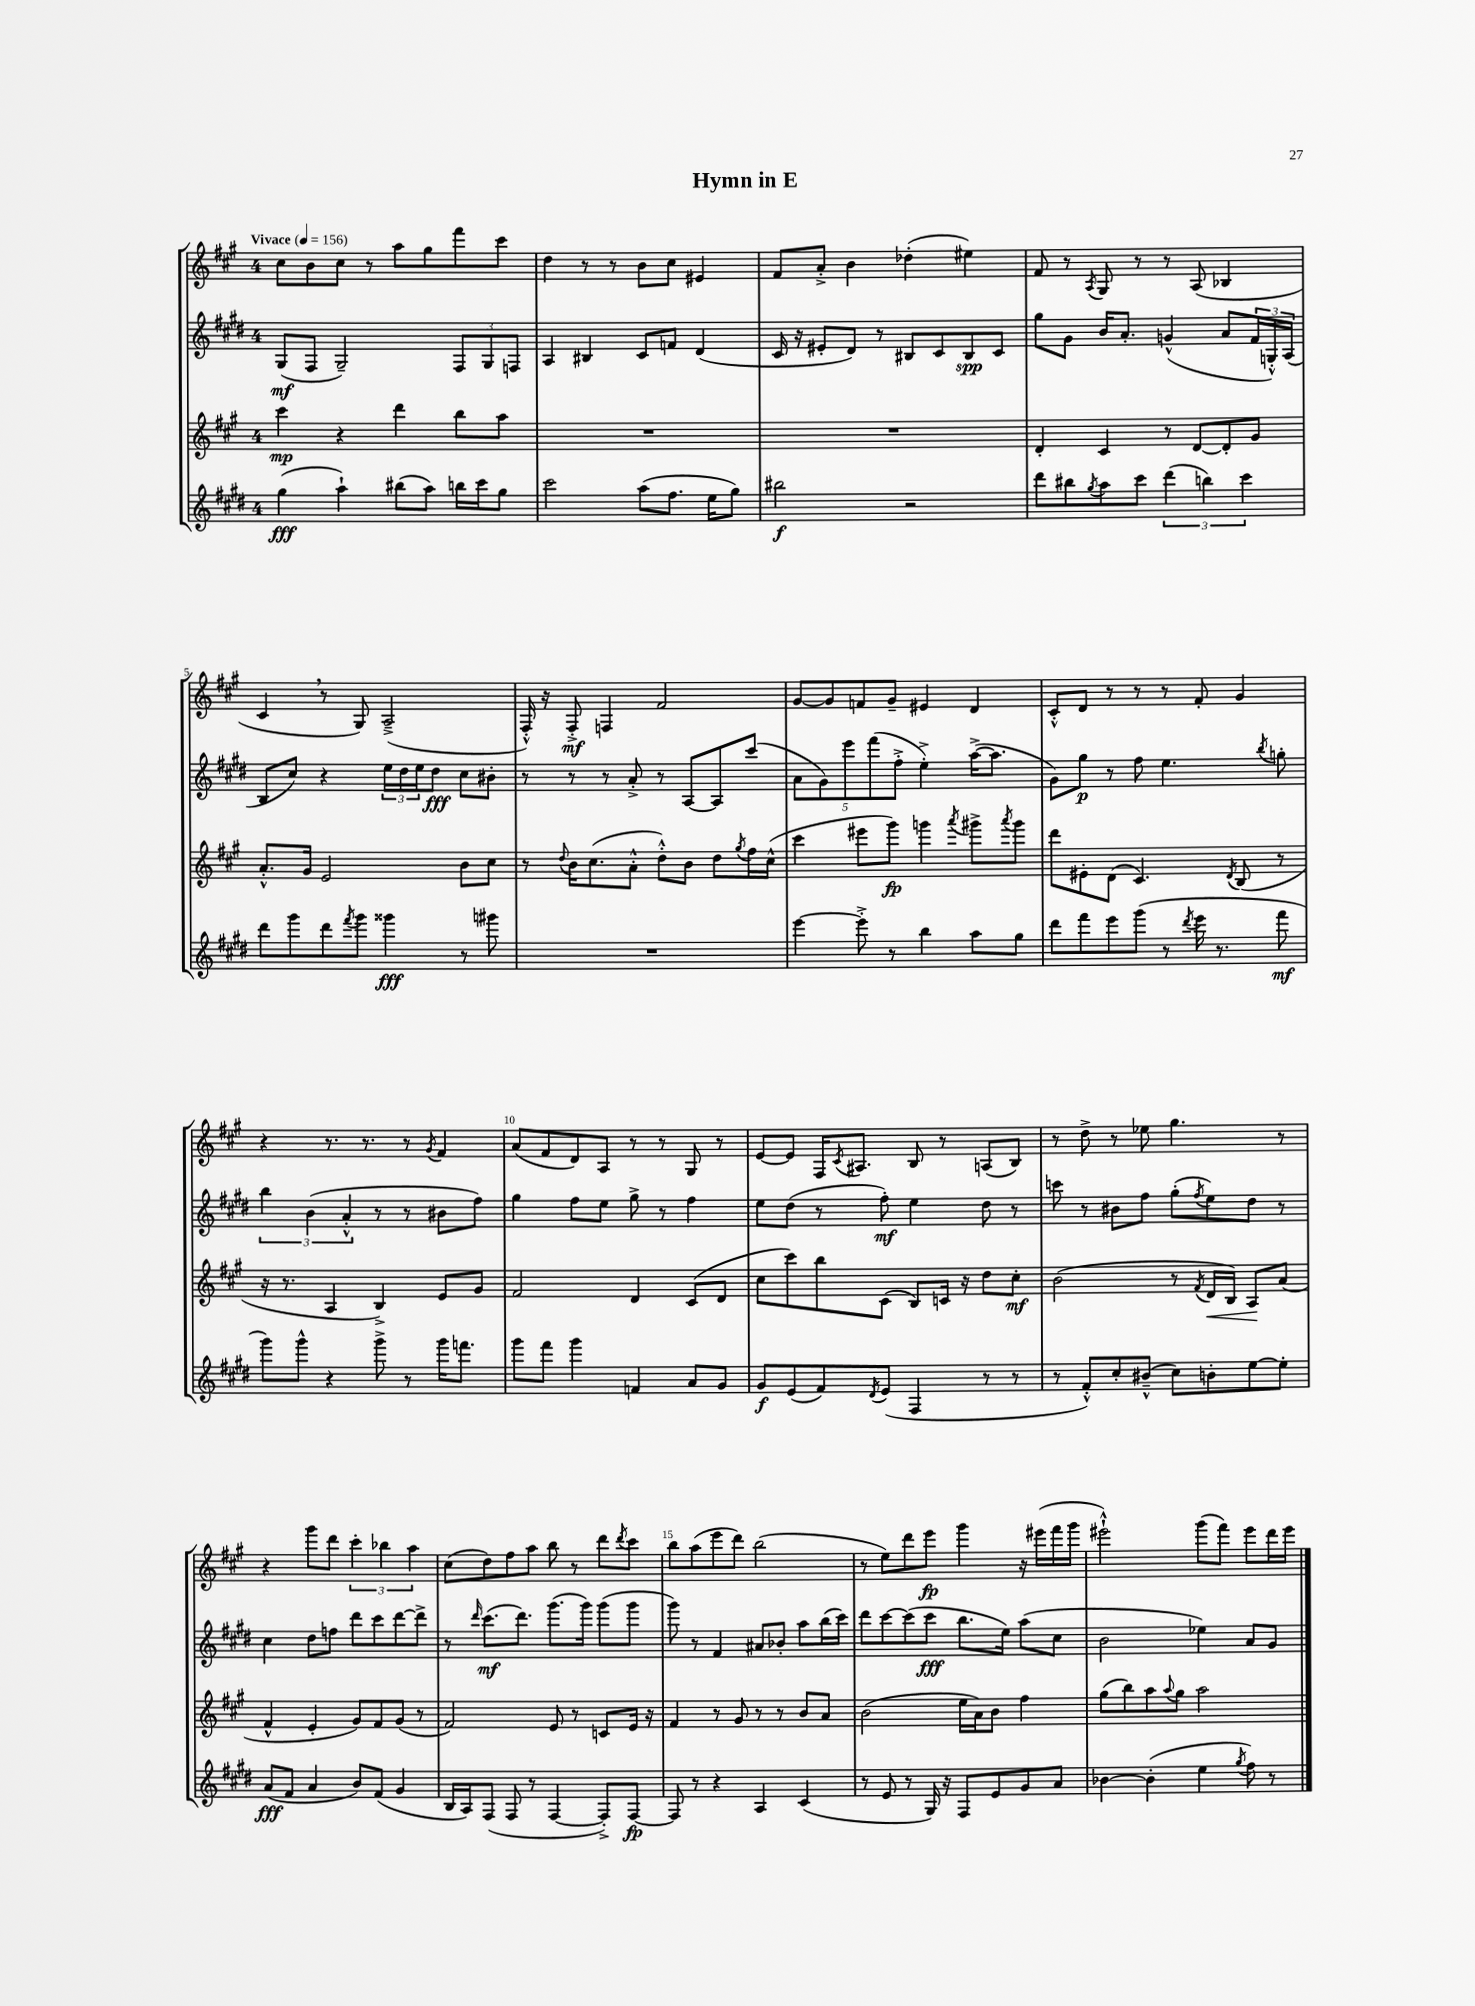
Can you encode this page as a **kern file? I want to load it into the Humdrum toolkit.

**kern	**kern	**kern	**kern
*staff4	*staff3	*staff2	*staff1
*clefG2	*clefG2	*clefG2	*clefG2
*k[f#c#g#d#]	*k[f#c#g#]	*k[f#c#g#d#]	*k[f#c#g#]
*M4/4	*M4/4	*M4/4	*M4/4
*MM156	*MM156	*MM156	*MM156
(4gg#\	4ccc#\	(8G#/L	8cc#\L
.	.	8F#/J	8b\
4aa`\)	4r	2G#~/)	8cc#\J
.	.	.	8r
(8bb#\L	4ddd\	.	8aa\L
8aa\J)	.	.	8gg#\
16bb\LL	8bb\L	12F#/L	8fff#\
16ccc#\J	.	.	.
.	.	12G#/	.
8gg#\J	8aa\J	.	8ccc#\J
.	.	12F/J	.
=	=	=	=
2ccc#\	1r	4A/	4dd\
.	.	4B#/	8r
.	.	.	8r
(8aa\L	.	8c#/L	8b\L
8.ff#\J	.	8f/J	8cc#\J
.	.	(4d#/	4e#/
16ee\LK	.	.	.
8gg#\J)	.	.	.
=	=	=	=
2bb#\	1r	16c#/	8f#/L
.	.	16r	.
.	.	8e#'/L	8a'^/J
.	.	8d#/J)	4b\
.	.	8r	.
2r	.	8B#/L	(4dd-'\
.	.	8c#/	.
.	.	8B#/	4ee#\)
.	.	8c#/J	.
=	=	=	=
8ddd#\L	4d'/	8gg#\L	8f#/
8bb#\	.	8g#\J	8r
8qgg#/	.	.	8qA/
8aa\	4c#/	16b/LK	8G#/
.	.	8.a'/J	.
8ccc#\J	.	.	8r
(6ddd#\	8r	(4g^^/	8r
.	[8d/L	.	(8A/
6bb\)	.	.	.
.	8d'/]	8a/L	4B-/
6ccc#\	.	.	.
.	8g#/J	24f#/L	.
.	.	24G'^^/)	.
.	.	(24A/JJ	.
=	=	=	=
8ddd#\L	8.a'^^/L	8B/L	4c#/
8ggg#\	.	8cc#/J)	.
.	16g#/Jk	.	.
8ddd#\	2e/	4r	8r
8qfff#/	.	.	.
8ggg#\J	.	.	8G#/)
4ggg##\	.	24ee\LL	(2A~^/
.	.	24dd#\	.
.	.	24ee\J	.
.	.	8dd#\J	.
8r	8b\L	8cc#\L	.
8ggg#\	8cc#\J	8b#'\J	.
=	=	=	=
1r	8r	8r	16F#'^^/)
.	.	.	16r
.	8qqdd/	.	.
.	16b\LK	8r	8F#'^/
.	(8.cc#\	.	.
.	.	8r	4F/
.	8a'^^\J	8a'^/	.
.	8dd'^^\L)	8r	2f#/
.	8b\J	[8A/L	.
.	8dd\L	8A/]	.
.	8qgg#/	.	.
.	16ff#\L	(8ccc#/J	.
.	(16cc#^^\JJ	.	.
=	=	=	=
[4eee\	4ccc#\	10a\L	[8g#/L
.	.	10g#\)	.
.	.	.	8g#/]
.	.	10eee\	.
8eee'^\]	8eee#\L	.	8f/
.	.	(10fff#\	.
8r	8ggg#\J)	.	8g#~/J
.	.	10ff#'^\J	.
4bb\	4ggg\	4ee'^\)	4e#/
.	8qaaa/	.	.
8aa\L	8ggg#^\L	([16aa^\LK	4d/
.	.	8.aa\]J	.
.	8qaaa/	.	.
8gg#\J	8ggg#\J	.	.
=	=	=	=
8ddd#\L	8ddd\L	8g#\L)	8c#'^^/L
8fff#\	8e#'\	8gg#\J	8d/J
8eee\	(8d\J	8r	8r
(8ggg#\J	4.c#/)	8ff#\	8r
8r	.	4.ee\	8r
8qddd#/	.	.	.
16eee\	.	.	8f#'/
8.r	.	.	.
.	8qd/	.	.
.	(8B/	.	4g#/
.	.	8qbb/	.
8fff#\	8r	8gg'\	.
=	=	=	=
8ggg#\L)	16r	6bb\	4r
.	8.r	.	.
8ggg#^^\J	.	.	.
.	.	(6b\	.
4r	4A/	.	8.r
.	.	6a'^^/	.
.	.	.	8.r
8ggg#^\	4B^/)	8r	.
8r	.	8r	8r
.	.	.	8qg#/
16ggg#\LK	8e/L	8b#\L	4f#/
8.fff\J	.	.	.
.	8g#/J	8ff#\J)	.
=	=	=	=
8ggg#\L	2f#/	4gg#\	(8a/L
8fff#\J	.	.	8f#/
4ggg#\	.	8ff#\L	8d/)
.	.	8ee\J	8A/J
4f/	4d/	8gg#^\	8r
.	.	8r	8r
8a/L	(8c#/L	4ff#\	8G#/
8g#/J	8d/J	.	8r
=	=	=	=
8g#/L	8cc#\L	8ee\L	[8e/L
(8e/	8ccc#\)	(8dd#\J	8e/]J
8f#/)	8bb\	8r	16F#/LK
.	.	.	8qc#/
.	.	.	8.A#/J
8qd#/	.	.	.
(8e/J	(8c#\J	8ff#'\)	.
4F#/	8B/L)	4ee\	8B/
.	16c/Jk	.	8r
.	16r	.	.
8r	8dd\L	8dd#\	(8A/L
8r	8cc#'\J	8r	8B/J)
=	=	=	=
8r	(2b\	8ccc\	8r
8f#'^^/L)	.	8r	8dd^\
8cc#'/	.	8b#\L	8r
(8b#~^^/J	.	8ff#\J	8ee-\
8cc#\L)	8r	(8gg#'\L	4.gg#\
.	8qf#/	8qff#/	.
8b'\	16d/LL	8ee\)	.
.	16B/JJ)	.	.
[8ee\	8A/L	8dd#\J	.
8ee'\]J	(8a/J	8r	8r
=	=	=	=
(8a/L	4f#^^/	4cc#\	4r
8f#/J	.	.	.
4a/	4e'/	8dd#\L	8ggg#\L
.	.	8ff\J	8ddd\J
8b/L)	8g#/L)	8ddd#\L	6ccc#'\
(8f#/J	8f#/	8ccc#\	.
.	.	.	6bb-\
4g#/	(8g#/J	[8ddd#\	.
.	.	.	6aa\
.	8r	8ddd#^\]J	.
=	=	=	=
16B/LL	2f#/)	8r	(8cc#\L
16A/J)	.	.	.
.	.	16qqddd#/	.
(8F#/J	.	(8.ccc#\L	8dd\)
8F#/	.	.	8ff#\
.	.	8.ddd#\J)	.
8r	.	.	8aa\J
[4F#/	8e/	(8.ggg#\L	8bb\
.	8r	.	8r
.	.	16ggg#\Jk)	.
8F#'^/]L)	8c/L	(8ggg#\L	8ddd\L
.	.	.	8qddd/
[8F#/J	16e/Jk	8ggg#\J	8ccc#\J
.	16r	.	.
=	=	=	=
8F#/]	4f#/	8ggg#\)	8bb\L
8r	.	8r	(8aa\
4r	8r	4f#/	8eee\
.	8g#/	.	8ddd\J)
4A/	8r	8a#/L	(2bb\
.	8r	8b-'/J	.
(4c#/	8b/L	8aa\L	.
.	8a/J	(16bb\L	.
.	.	16ccc#\JJ)	.
=	=	=	=
8r	(2b\	8ddd#\L	8r
8e/	.	[8ccc#\	8ee\L)
8r	.	(8ccc#\]	8ddd\
16G#/)	.	8ccc#\J	8eee\J
16r	.	.	.
8F#/L	16ee\LL	8.bb\L	4ggg#\
.	16a\J)	.	.
8e/	8b\J	.	.
.	.	16ee\Jk)	.
8g#/	4ff#\	(8aa\L	16r
.	.	.	(16eee#\LL
8a/J	.	8cc#\J	16fff#\
.	.	.	16ggg#\JJ
=	=	=	=
[4b-\	(8gg#\L	2b\	2eee#`^^\)
.	8bb\)	.	.
(4b-'\]	8aa\	.	.
.	8qqaa/	.	.
.	8gg#\J	.	.
4ee\	2aa\	4ee-\)	(8ggg#\L
.	.	.	8fff#\J)
8qgg#/	.	.	.
8ff#\)	.	8a/L	8eee#\L
8r	.	8g#/J	16ddd\L
.	.	.	16eee#\JJ
==	==	==	==
*-	*-	*-	*-
